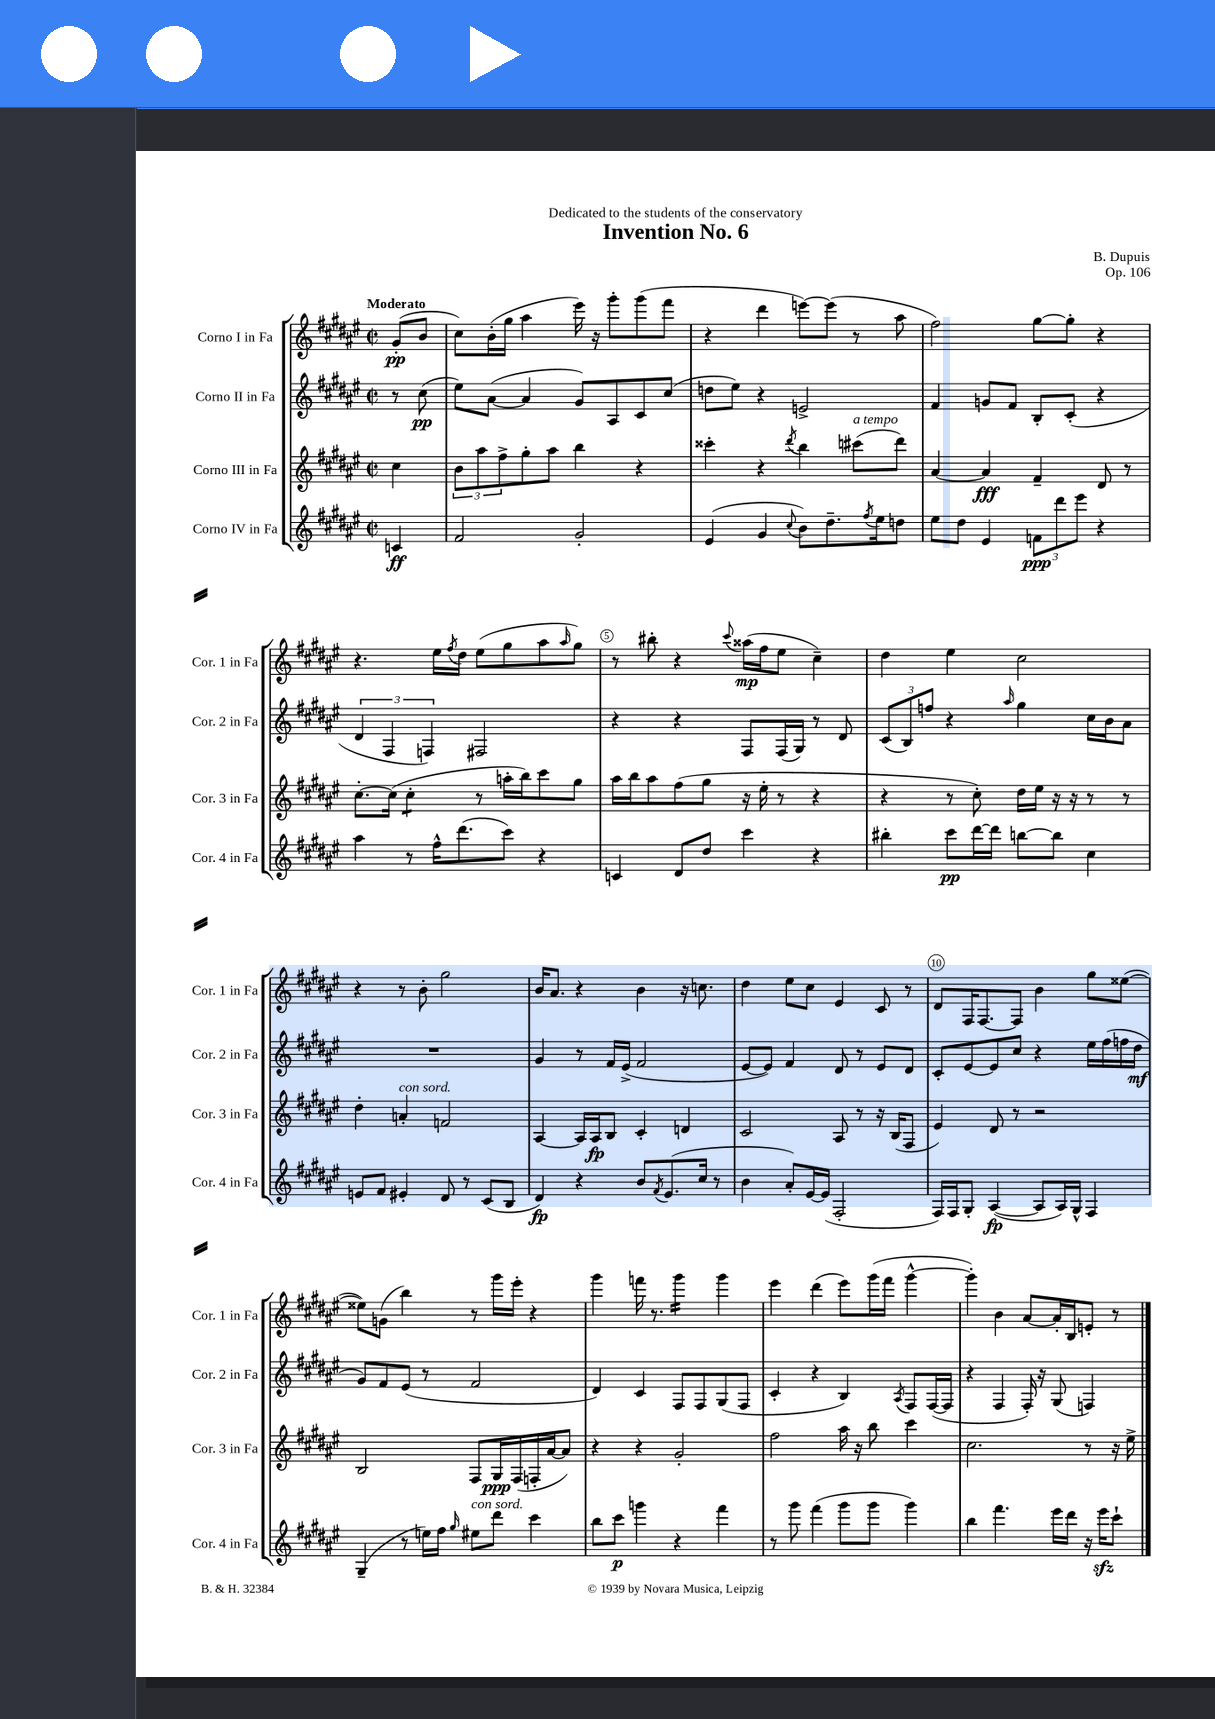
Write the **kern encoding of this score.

**kern	**kern	**kern	**kern
*staff4	*staff3	*staff2	*staff1
*clefG2	*clefG2	*clefG2	*clefG2
*k[f#c#g#d#a#e#]	*k[f#c#g#d#a#e#]	*k[f#c#g#d#a#e#]	*k[f#c#g#d#a#e#]
*M2/2	*M2/2	*M2/2	*M2/2
*met(c|)	*met(c|)	*met(c|)	*met(c|)
4c	4cc#	8r	(8g#'
.	.	(8cc#	8b
=	=	=	=
2f#	12b	8ee#)	8cc#)
.	12aa#	.	.
.	.	([8a#	(16b'
.	12ff#^	.	.
.	.	.	16gg#
.	8gg#'	4a#]	4aa#
.	8aa#	.	.
2g#'	4bb	8g#)	16eee#)
.	.	.	16r
.	.	8A#	8ggg#'
.	4r	8c#	(8ggg#
.	.	(8cc#	8fff#
=	=	=	=
(4e#	4ccc##'	8dd	4r
.	.	8ee#)	.
4g#	4r	4r	4ddd#
8qqcc#	8qddd#	.	.
8b)	4bb	2e^	[8eee)
8.dd#~	.	.	(8eee]
.	(8ccc#	.	8r
8qff#	.	.	.
16ee#	.	.	.
8dd	8ddd#)	.	8aa#
=	=	=	=
8ee#	[4a#	4f#	2ff#)
8dd#	.	.	.
4e#	4a#]	8g	.
.	.	8f#	.
12f	4f#~	8B'	[8gg#
12ddd#	.	.	.
.	.	(8c#'	8gg#']
12eee#	.	.	.
4r	8d#	4r	4r
.	8r	.	.
=	=	=	=
4aa#	[8.cc#'	6d#	4.r
.	.	6F#	.
.	(16cc#]	.	.
8r	4cc#'	.	.
.	.	6F)	.
16ff#^^	.	.	16ee#
.	.	.	8qff#
(8.ddd#	.	.	16dd#
.	8r	2F#	(8ee#
8ccc#)	16aa'	.	8gg#
.	16bb)	.	.
4r	8ccc#	.	8aa#
.	.	.	16qqaa#
.	8gg#	.	8gg#)
=	=	=	=
4c	16aa#	4r	8r
.	16bb	.	.
.	8aa#	.	8bb#'
8d#	(8ff#	4r	4r
8dd#	8gg#	.	.
.	.	.	8qqccc#
4ccc#	16r	8F#	(16aa##
.	16ee#'	.	16ff#
.	8r	(16F#	8ee#
.	.	16G#)	.
4r	4r	8r	4cc#~)
.	.	8d#	.
=	=	=	=
4bb#'	4r	(12c#	4dd#
.	.	12B)	.
.	.	12ff	.
8ccc#	8r	4r	4ee#
[16ddd#	8cc#')	.	.
16ddd#]	.	.	.
.	.	16qqaa#	.
[8bb	16dd#	4gg#	2cc#
.	16ee#	.	.
8bb]	16r	.	.
.	16r	.	.
4cc#	8r	16cc#	.
.	.	16b	.
.	8r	8a#	.
=	=	=	=
8e	4dd#'	1r	4r
8f#	.	.	.
4e#'	4a'	.	8r
.	.	.	8b'
8d#	2f	.	2gg#
8r	.	.	.
(8c#	.	.	.
8B	.	.	.
=	=	=	=
4d#)	[4A#	4g#	16b
.	.	.	8.a#
4r	16A#]	8r	4r
.	16A#	.	.
.	8B	16f#	.
.	.	(16e#^	.
8b	4c#'	2f#	4b
8qf#	.	.	.
(8.e#	.	.	.
.	4d	.	16r
16cc#	.	.	8.cc
8r	.	.	.
=	=	=	=
4b	2c#	[8e#	4dd#
.	.	8e#])	.
8a#')	.	4f#	8ee#
[16e#	.	.	8cc#
(16e#]	.	.	.
2F#'	8A#	8d#	4e#
.	8r	8r	.
.	16r	8e#	8c#
.	(16B	.	.
.	8F#	8d#	8r
=	=	=	=
16F#)	4e#)	8c#'	8d#
16F#	.	.	.
8G#'	.	[8e#	16F#
.	.	.	[8.F#
([4A#	8d#	8e#]	.
.	8r	8cc#	8F#]
8A#]	2r	4r	4b
16A#)	.	.	.
16G#^^	.	.	.
4F#	.	16ee#	8gg#
.	.	(16ff#	.
.	.	16ff	([8ee##
.	.	16dd#	.
=	=	=	=
(4G#~	2B	8g#)	8ee##])
.	.	8f#	(8g
8r	.	(8e#	4bb)
16ee)	.	8r	.
16ff#	.	.	.
16qqgg#	.	.	.
8ee#	8F#	2f#	8r
8ddd#	16G#	.	16ggg#
.	(16F#	.	16eee#'
4ccc#	16F'	.	4r
.	[16a#	.	.
.	8a#])	.	.
=	=	=	=
8bb	4r	4d#)	4ggg#
8ccc#	.	.	.
4ggg	4r	4c#	16fff
.	.	.	8.r
4r	2g#'	8F#	4ggg#
.	.	8F#	.
4fff#	.	(8G#	4ggg#
.	.	8F#	.
=	=	=	=
8r	2ff#	4c#'	4eee#
8ggg#	.	.	.
(4fff#	.	4r	(4ddd#
8ggg#	16aa#	4B)	8eee#)
.	16r	.	.
8ggg#	8bb	.	(16ggg#
.	.	.	16fff#
.	.	8qA#	.
4ggg#)	4ccc#	8F#	[4ggg#^^
.	.	([16F#	.
.	.	16F#]	.
=	=	=	=
4bb	2.cc#	4r	4ggg#'])
4.fff#	.	4F#	4b
.	.	16F#')	[8a#
.	.	16r	.
16eee#	.	(8G#	16a#']
16ddd#	.	.	16B
16r	8r	4F)	8e'
16eee#	.	.	.
8ccc#`	16r	.	8r
.	16ee#^	.	.
==	==	==	==
*-	*-	*-	*-
